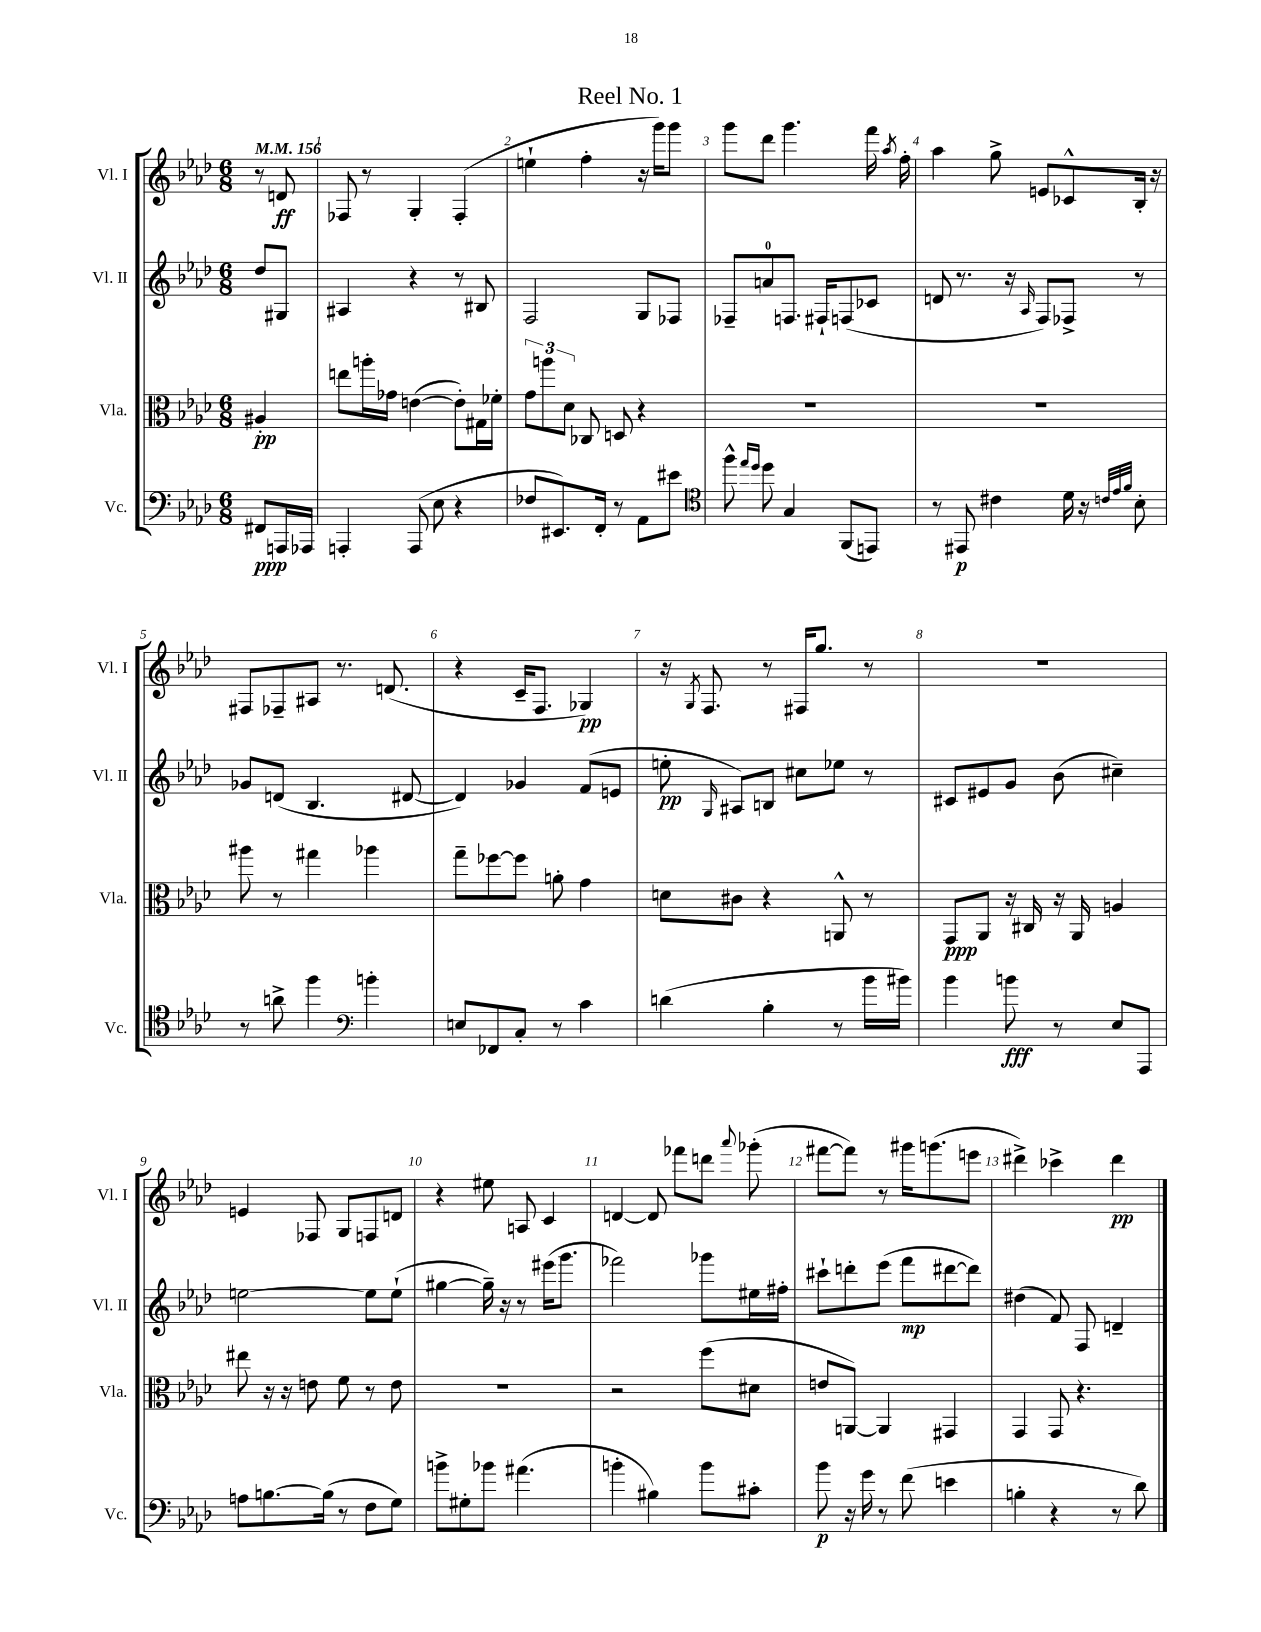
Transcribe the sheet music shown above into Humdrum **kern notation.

**kern	**kern	**kern	**kern
*staff4	*staff3	*staff2	*staff1
*clefF4	*clefC3	*clefG2	*clefG2
*k[b-e-a-d-]	*k[b-e-a-d-]	*k[b-e-a-d-]	*k[b-e-a-d-]
*M6/8	*M6/8	*M6/8	*M6/8
*MM156	*MM156	*MM156	*MM156
8FF#	4A#'	8dd-	8r
16AAA	.	8G#	8d
16AAA-	.	.	.
=	=	=	=
4AAA'	8ee	4A#	8F-
.	16aa'	.	8r
.	16g-	.	.
(8AAA	([4e	4r	4G'
8E-	.	.	.
4r	8e'])	8r	(4F-'
.	16G#	8B#	.
.	16f-'	.	.
=	=	=	=
8F-	12g	2F	4ee`
.	12aa	.	.
8.EE#)	.	.	.
.	12d-	.	.
.	8C-	.	4ff'
16FF'	.	.	.
8r	8D	.	.
8AA-	4r	8G	16r
.	.	.	16ggg)
8e#	.	8F-	8ggg
=	=	=	=
*clefC4	*	*	*
8ff^^	2.r	8F-~	8ggg
16qqee-	.	.	.
16qqdd-	.	.	.
8dd-	.	8a	8ddd-
4G	.	8.F	4.ggg
.	.	16F#`	.
(8FF	.	(8F	.
8EE)	.	8c-	16fff
.	.	.	8qaa-
.	.	.	16ff'
=	=	=	=
8r	2.r	8d	4aa-
8EE#	.	8.r	.
4c#	.	.	8gg^
.	.	16r	.
.	.	16qqA-	.
.	.	8F)	8e
16d-	.	8F-^	8c-^^
16r	.	.	.
32qqc	.	.	.
32qqe-	.	.	.
32qqf	.	.	.
8B-'	.	8r	16B-'
.	.	.	16r
=	=	=	=
8r	8aa#	8g-	8F#
8a^	8r	(8d	8F-~
4ff	4gg#	4.B-	8A#
.	.	.	8.r
*clefF4	*	*	*
4b'	4aa-	.	.
.	.	.	(8.d
.	.	[8d#	.
=	=	=	=
8E	8gg~	4d#])	4r
8FF-	[8ff-	.	.
8C'	8ff-]	4g-	16c~
.	.	.	8.F
8r	8a'	.	.
4c	4g	(8f	4G-)
.	.	8e	.
=	=	=	=
(4d	8d	8ee'	16r
.	.	.	8qG
.	.	.	8.F
.	.	16qqG	.
.	8c#	8A#)	.
4B-'	4r	8B	8r
.	.	8cc#	16F#
.	.	.	8.gg
8r	8AA^^	8ee-	.
16b-	8r	8r	8r
16b#)	.	.	.
=	=	=	=
4b-	8GG	8c#	2.r
.	8AA-	8e#	.
8b	16r	8g	.
.	16C#	.	.
8r	16r	(8b-	.
.	16AA-	.	.
8E-	4A	4cc#~)	.
8AAA-	.	.	.
=	=	=	=
8A	8ee#	[2ee	4e
[8.B	16r	.	.
.	16r	.	.
.	8e	.	8F-
(16B]	.	.	.
8r	8f	.	8G
8F	8r	8ee]	8F
8G)	8e	(8ee`	8d
=	=	=	=
8b^	2.r	[4gg#	4r
8G#'	.	.	.
8b-	.	16gg#~])	8ee#
.	.	16r	.
(4.a#	.	8r	8A
.	.	(16eee#	4c
.	.	8.ggg	.
=	=	=	=
4b'	2r	2fff-)	[4d
4B#)	.	.	8d]
.	.	.	8fff-
8b	(8ff	8ggg-	8ddd
.	.	.	8qqaaa-
8c#'	8d#	16ee#	(8ggg-'
.	.	16ff#'	.
=	=	=	=
8b-	8e	8ccc#`	[8fff#
16r	[8AA)	8ddd'	8fff#])
16g	.	.	.
8r	4AA]	(8eee-	8r
(8f	.	8fff	16ggg#
.	.	.	(8.ggg
4e	4GG#	[8ddd#	.
.	.	8ddd#])	8eee
=	=	=	=
4B'	4GG	(4dd#	4ddd#^)
4r	8GG	8f)	4ccc-^
.	4.r	8F	.
8r	.	4d~	4ddd#
8d-)	.	.	.
==	==	==	==
*-	*-	*-	*-
